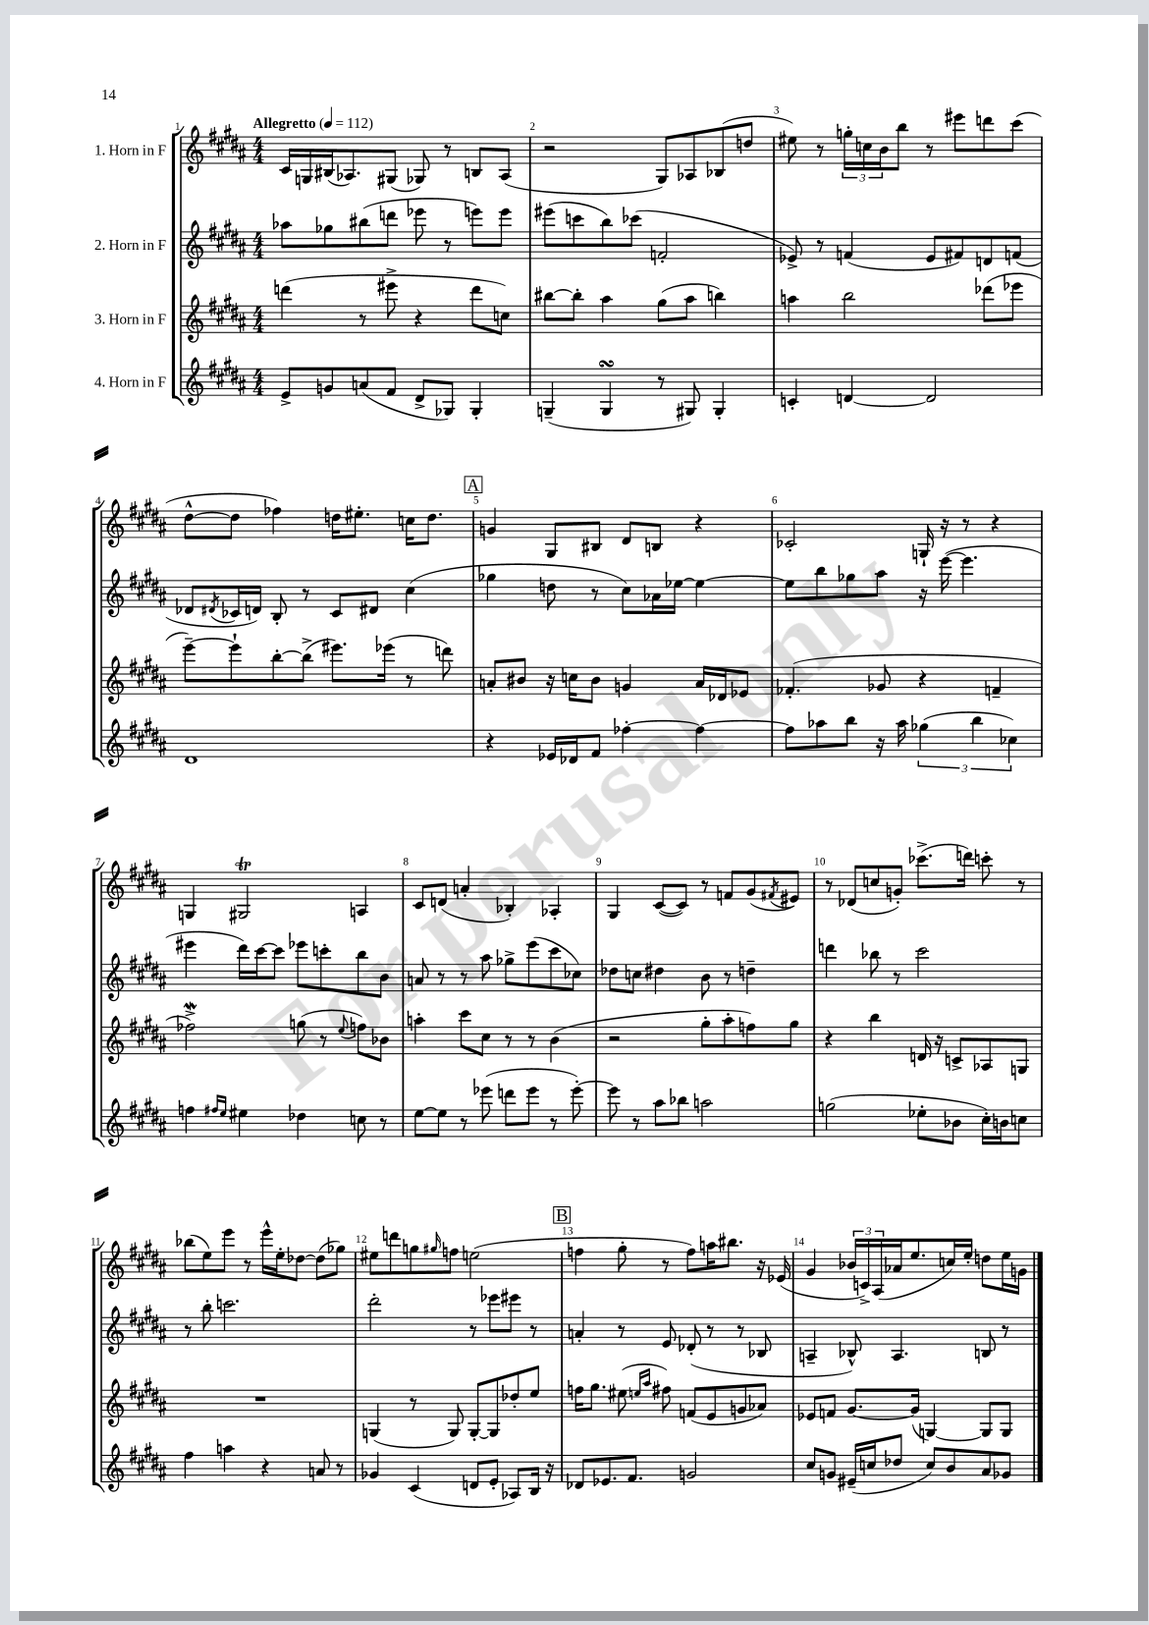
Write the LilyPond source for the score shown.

<<
\new StaffGroup <<
\new Staff = "s0" \with { instrumentName = "1. Horn in F" } {
    \clef treble \key b \major \numericTimeSignature \time 4/4 \tempo "Allegretto" 4 = 112
    cis'16 g16 bis16( aes8.) gis8( ges8) r8 b8 aes8( |
    r2 gis8) aes8 bes8( d''8 |
    eis''8) r8 \tuplet 3/2 { g''16-. c''16 b'16 } b''8 r8 eis'''8 d'''8 cis'''8( |
    dis''8~-^ dis''8 fes''4) d''16 eis''8.-. c''16 d''8. |
    \mark \markup { \box "A" } g'4 gis8 bis8 dis'8 b8 r4 |
    ces'2-. g16-! r16 r8 r4 |
    g4 gis2\trill a4 |
    cis'8 d'8( a'4-. bes4-.) aes4-. |
    gis4 cis'8~( cis'8) r8 f'8 gis'8( \acciaccatura { fis'8 } eis'8) |
    r8 des'8( c''8 g'8-.) ces'''8.->( d'''16) c'''8-. r8 |
    bes''8( e''8) e'''8 r8 e'''16-^ e''16-. des''8~ des''8( ges''8) |
    eis''8 d'''8 g''8 \grace { gis''16 } f''8 e''2( |
    \mark \markup { \box "B" } f''4 gis''8-. r8 f''8) a''16 bis''8. r16 ees'16( |
    gis'4 \tuplet 3/2 { bes'16 c'16->) ais16( } aes'16 e''8. c''16) e''16-. d''8 e''16 g'16 \bar "|." |
}
\new Staff = "s1" \with { instrumentName = "2. Horn in F" } {
    \clef treble \key b \major \numericTimeSignature \time 4/4
    aes''8 ges''8 bis''8( d'''8 ees'''8 r8 e'''8) e'''8 |
    eis'''8( c'''8 b''8) ces'''8( f'2-. |
    ees'8->) r8 f'4( ees'8 fis'8) d'8 f'8( |
    des'8 \acciaccatura { dis'8 } ces'16 d'16) b8-. r8 ces'8 dis'8 cis''4( |
    \mark \markup { \box "A" } ges''4 d''8 r8 cis''8) aes'16 ees''16~ ees''4~ |
    ees''8 b''8 ges''8 ais''8 r16 e'''16~( e'''4. |
    eis'''4 dis'''16) cis'''16~ cis'''8 ees'''8 c'''8-. b''8 b'8 |
    a'8 r8 r8 ais''8 ges''8-> e'''8( cis'''8 ces''8) |
    des''8 c''8 dis''4 b'8 r8 d''4-- |
    d'''4 bes''8 r8 cis'''2 |
    r8 b''8-. c'''2. |
    dis'''2-. r8 ees'''8 eis'''8 r8 |
    \mark \markup { \box "B" } a'4-. r8 e'8 des'8-.( r8 r8 bes8 |
    a4-- bes8-^) a4. b8 r8 \bar "|." |
}
\new Staff = "s2" \with { instrumentName = "3. Horn in F" } {
    \clef treble \key b \major \numericTimeSignature \time 4/4
    d'''4( r8 eis'''8-> r4 d'''8 c''8) |
    bis''8~ bis''8-. ais''4 gis''8( ais''8 b''4) |
    a''4 b''2 des'''8( ees'''8 |
    e'''8~--) e'''8-! b''8~-. b''8->( eis'''8.) ees'''16( r8 d'''8) |
    \mark \markup { \box "A" } a'8-. bis'8 r16 c''16 bis'8 g'4 a'16 des'16 ees'8 |
    fes'4.-.( ges'8 r4 f'4-- |
    fes''2->\mordent) g''8( r8 \appoggiatura { e''8 } f''8) bes'8 |
    a''4-. cis'''8 cis''8 r8 r8 b'4( |
    r2 gis''8-. ais''8-. f''8) gis''8 |
    r4 b''4 d'16 r16 c'8-> aes8 g8 |
    R1 |
    g4( r8 g8) g8~-. g8 des''8-. e''8 |
    \mark \markup { \box "B" } f''16 gis''8. eis''8( \grace { e''16 ais''16 } fis''8) f'8( e'8 g'8 aes'8) |
    ees'8 f'8 gis'8.~ gis'16( g4~) g8 g8 \bar "|." |
}
\new Staff = "s3" \with { instrumentName = "4. Horn in F" } {
    \clef treble \key b \major \numericTimeSignature \time 4/4
    e'8-> g'8 a'8( fis'8 dis'8-> ges8) ges4-. |
    g4--( g4\turn r8 gis8) gis4-. |
    c'4-. d'4~ d'2 |
    dis'1 |
    \mark \markup { \box "A" } r4 ees'16 des'16 fis'8 fes''4~-. fes''4~ |
    fes''8 aes''8 b''8 r16 aes''16 \tuplet 3/2 { ges''4( b''4 ces''4) } |
    f''4 \grace { fis''16 e''16 } eis''4 des''4 c''8 r8 |
    e''8~ e''8 r8 ees'''8( d'''8 ees'''8 r8 ees'''8~-.) |
    ees'''8 r8 ais''8 bes''8 a''2 |
    g''2( ees''8-. bes'8 cis''16-.) b'16 c''8 |
    fis''4 a''4 r4 a'8 r8 |
    ges'4 cis'4( d'8 e'8-. aes8) b16 r16 |
    \mark \markup { \box "B" } des'8 ees'8. fis'8. g'2 |
    cis''8 g'8 eis'16--( c''16 des''8 c''8) b'8 ais'8 ges'8 \bar "|." |
}
>>
>>
\layout { \context { \Score \override BarNumber.break-visibility = ##(#f #t #t) barNumberVisibility = #all-bar-numbers-visible } }
